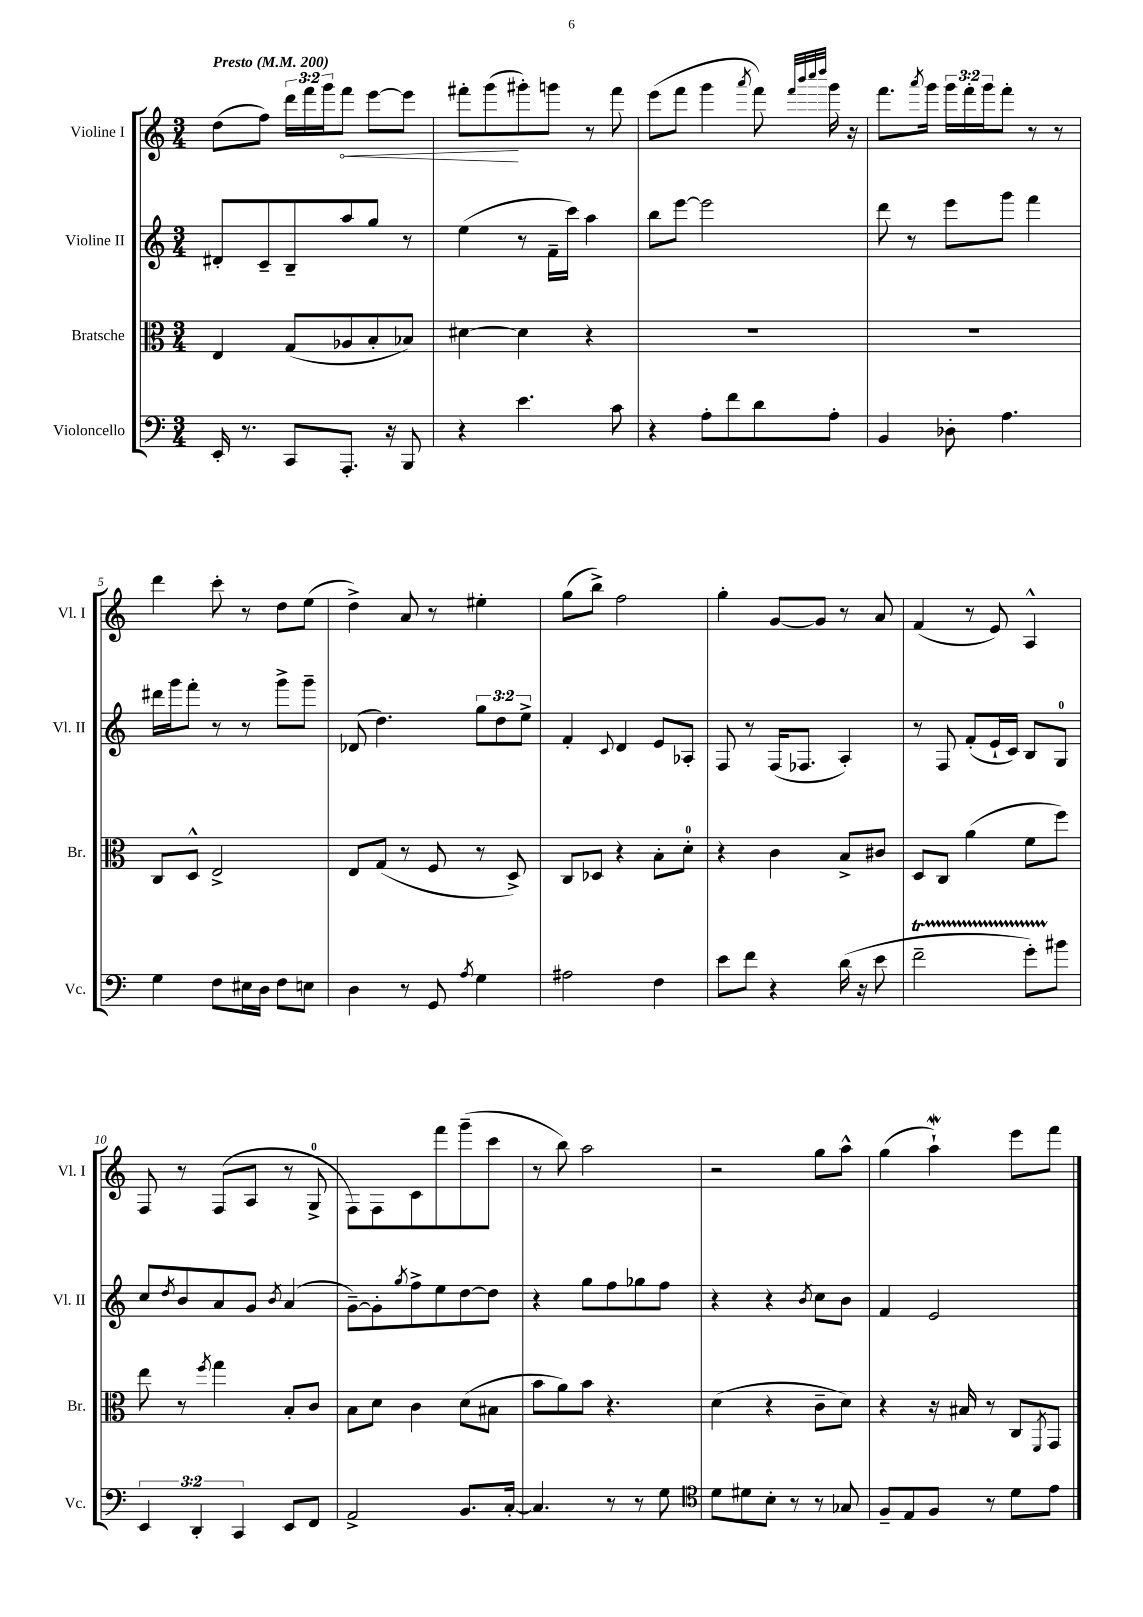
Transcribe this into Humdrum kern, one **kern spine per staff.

**kern	**kern	**kern	**kern	**dynam
*part4	*part3	*part2	*part1	*part1
*staff4	*staff3	*staff2	*staff1	*staff1
*I"Violoncello	*I"Bratsche	*I"Violine II	*I"Violine I	*
*I'Vc.	*I'Br.	*I'Vl. II	*I'Vl. I	*
*clefF4	*clefC3	*clefG2	*clefG2	*
*k[]	*k[]	*k[]	*k[]	*
*M3/4	*M3/4	*M3/4	*M3/4	*
*MM200	*MM200	*MM200	*MM200	*
=1	=1	=1	=1	=1
!	!	!	!LO:TX:a:B:t=Presto	!
16EE'/	4E/	8d#X'/L	(8dd\L	.
8.r	.	.	.	.
.	.	8c~/	8ff\J)	.
8CC/L	(8G/L	8B~/	24ddd\LL	.
.	.	.	24fff\	.
.	.	.	24ggg\J	.
!	!	!	!	!LO:HP:b
8.AAA'/J	8A-X/	8aa/	8fff\J	<
.	8B'/	8gg/J	[8eee\L	.
16r	.	.	.	.
8BBB/	8B-X/J)	8r	8eee\J]	.
=2	=2	=2	=2	=2
4r	[4d#X\	(4ee\	8fff#X'\L	.
.	.	.	(8ggg\	.
4.e\	4d#\]	8r	8ggg#X'\)	[
.	.	16f~\LL	8gggn\J	.
.	.	16ccc\JJ)	.	.
.	4r	4aa\	8r	.
8c\	.	.	8fff#\	.
=3	=3	=3	=3	=3
4r	2.r	8bb\L	(8eee\L	.
.	.	[8eee\J	8fff\J	.
8A'\L	.	2eee\]	4ggg\	.
8f\	.	.	.	.
.	.	.	8qaaa/	.
8d\	.	.	8fff\)	.
.	.	.	32qqfff/LLL	.
.	.	.	32qqbbb/	.
.	.	.	32qqcccc/	.
.	.	.	32qqdddd/JJJ	.
8A'\J	.	.	16ggg\	.
.	.	.	16r	.
=4	=4	=4	=4	=4
4BB/	2.r	8ddd\	8.fff\L	.
.	.	8r	.	.
.	.	.	8qaaa/	.
.	.	.	16ggg\Jk	.
8D-X'\	.	8eee\L	24ggg\LL	.
.	.	.	24fff'\	.
.	.	.	24ggg\J	.
4.A\	.	8ggg\J	8fff'\J	.
.	.	4fff\	8r	.
.	.	.	8r	.
!!LO:LB:g=z
=5	=5	=5	=5	=5
4G\	8C/L	16ddd#X\LL	4ddd\	.
.	.	16ggg\J	.	.
.	8D^^/J	8fff'\J	.	.
8F\L	2E^/	8r	8ccc'\	.
16E#X\L	.	8r	8r	.
16D\JJ	.	.	.	.
8F\L	.	8ggg^\L	8dd\L	.
8En\J	.	8ggg~\J	(8ee\J	.
=6	=6	=6	=6	=6
4D\	8E/L	(8d-X/	4dd^\)	.
.	(8G/J	4.dd\)	.	.
8r	8r	.	8a/	.
8GG/	8F/	.	8r	.
8qA/	.	.	.	.
4G\	8r	12gg\L	4ee#X'\	.
.	.	12dd\	.	.
.	8D^/)	.	.	.
.	.	12ee^\J	.	.
=7	=7	=7	=7	=7
2A#X\	8C/L	4f'/	(8gg\L	.
.	8D-X/J	.	8bb^\J)	.
.	.	8qqc/	.	.
.	4r	4d/	2ff\	.
4F\	8B'\L	8e/L	.	.
.	8d'\J	8A-X'/J	.	.
=8	=8	=8	=8	=8
8e\L	4r	8F/	4gg'\	.
8f\J	.	8r	.	.
4r	4c\	(16F/KL	[8g/L	.
.	.	8.F-X/J	.	.
.	.	.	8g/J]	.
(16d\	8B^/L	4A'/)	8r	.
16r	.	.	.	.
8e\	8c#X/J	.	8a/	.
=9	=9	=9	=9	=9
2fT~\	8D/L	8r	(4f/	.
.	8C/J	8F/	.	.
.	(4a\	(8f'/L	8r	.
.	.	16e`/L	8e/)	.
.	.	16c/JJ)	.	.
8gTTT'\L)	8f\L	8B/L	4A^^/	.
8b#X\J	8ff\J)	8G/J	.	.
!!LO:LB:g=z
=10	=10	=10	=10	=10
6EE/	8ee\	8cc/L	8F/	.
.	.	8qdd/	.	.
.	8r	8b/	8r	.
6DD'/	.	.	.	.
.	8qff/	.	.	.
.	4gg\	8a/	(8F/L	.
6CC/	.	.	.	.
.	.	8g/J	8A/J	.
.	.	8qb/	.	.
8EE/L	8B'/L	(4a/	8r	.
8FF/J	8c/J	.	8G^/	.
=11	=11	=11	=11	=11
2AA^/	8B\L	[8g~\L)	8F\L)	.
.	8d\J	8g'\]	8F\	.
.	.	8qgg/	.	.
.	4c\	8ff^\	8c\	.
.	.	8ee\	8fff\	.
8.BB/L	(8d\L	[8dd\	(8ggg~\	.
.	8B#X\J	8dd\J]	8ccc\J	.
[16C'/Jk	.	.	.	.
=12	=12	=12	=12	=12
4.C/]	8b\L	4r	8r	.
.	8a\)	.	8bb\)	.
.	8b\J	8gg\L	2aa\	.
8r	4.r	8ff\	.	.
8r	.	8gg-X\	.	.
8G\	.	8ff\J	.	.
=13	=13	=13	=13	=13
*clefC4	*	*	*	*
8d\L	(4d\	4r	2r	.
8d#X\	.	.	.	.
8B'\J	4r	4r	.	.
8r	.	.	.	.
.	.	8qb/	.	.
8r	8c~\L	8cc\L	8gg\L	.
8G-X/	8d\J)	8b\J	8aa^^\J	.
=14	=14	=14	=14	=14
8F~/L	4r	4f/	(4gg\	.
8E/	.	.	.	.
8F/J	16r	2e/	4aaW`\)	.
.	16B#X/	.	.	.
8r	8r	.	.	.
8d\L	8C/L	.	8eee\L	.
.	8qFF/	.	.	.
8e\J	8GG/J	.	8fff\J	.
==	==	==	==	==
*-	*-	*-	*-	*-
